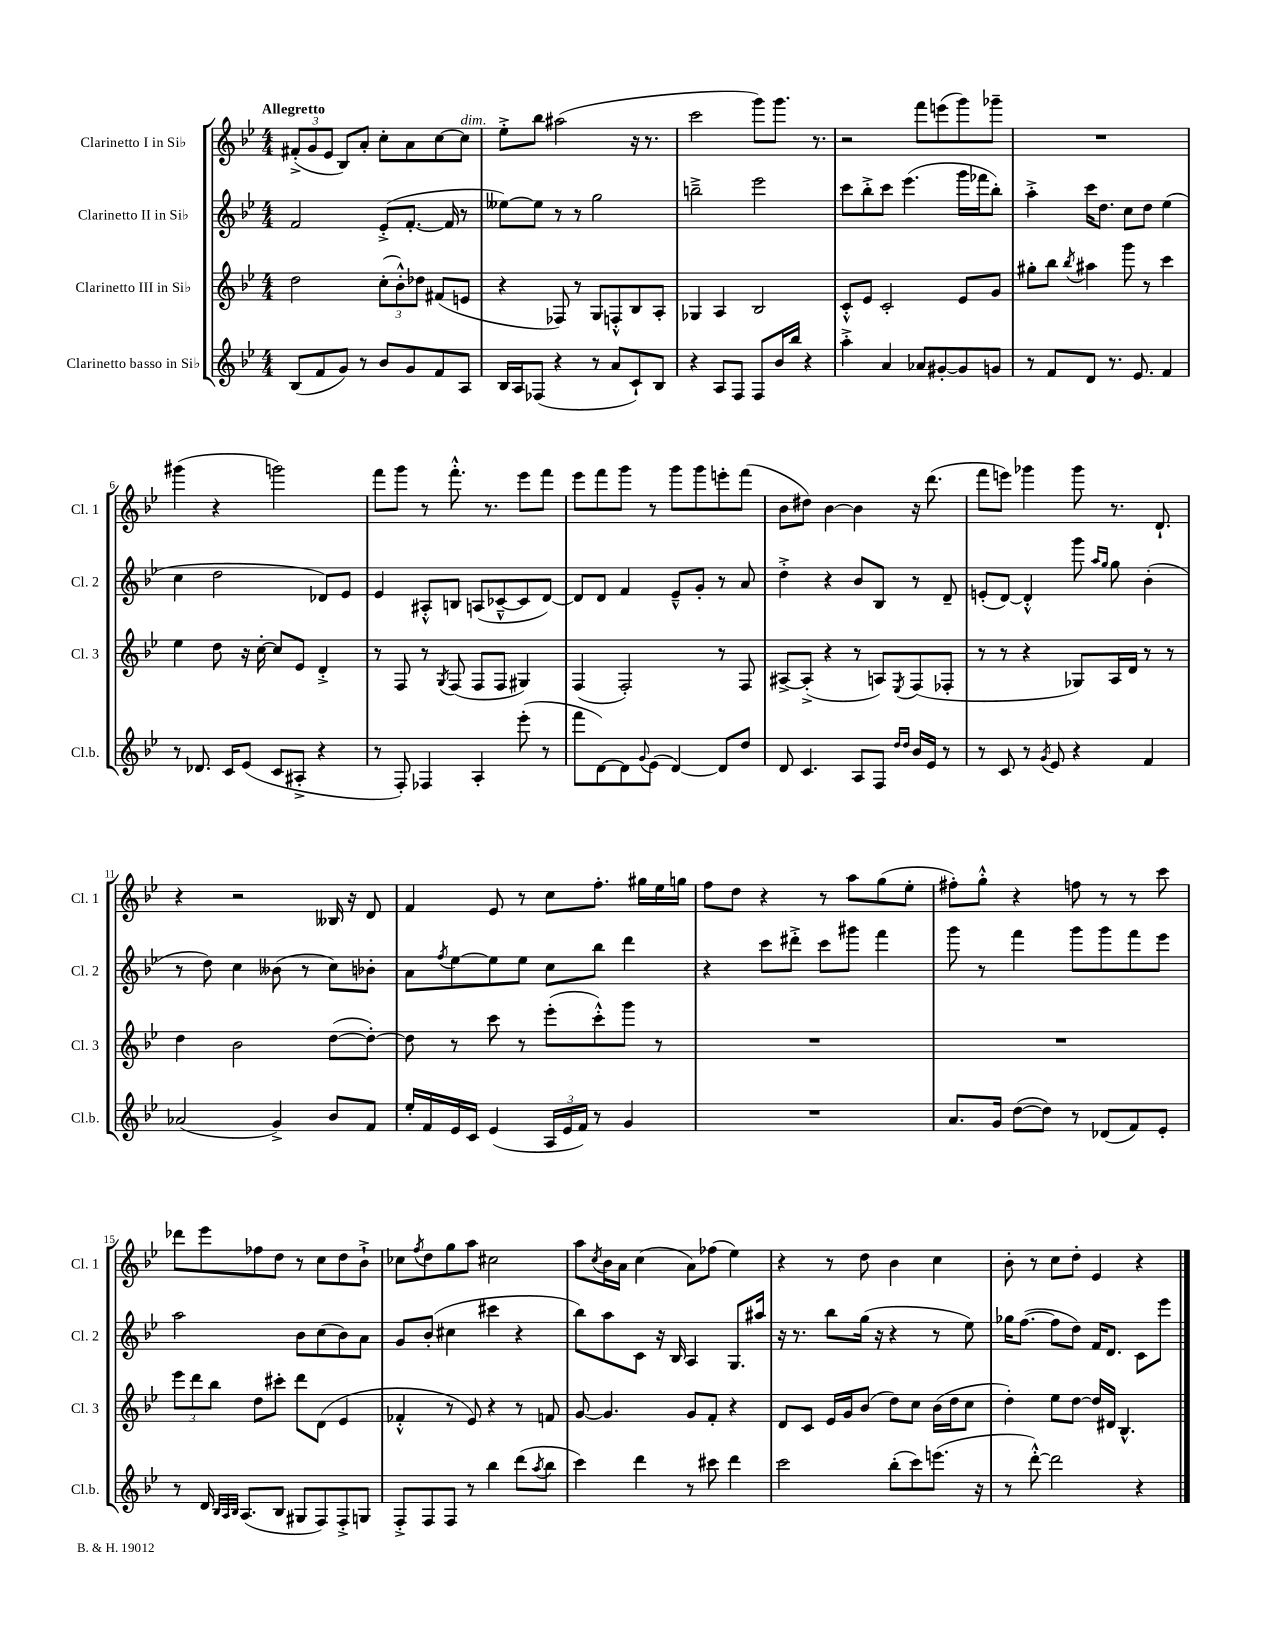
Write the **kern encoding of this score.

**kern	**kern	**kern	**kern
*part4	*part3	*part2	*part1
*staff4	*staff3	*staff2	*staff1
*I"Clarinetto basso in Si♭	*I"Clarinetto III in Si♭	*I"Clarinetto II in Si♭	*I"Clarinetto I in Si♭
*I'Cl.b.	*I'Cl. 3	*I'Cl. 2	*I'Cl. 1
*clefG2	*clefG2	*clefG2	*clefG2
*k[b-e-]	*k[b-e-]	*k[b-e-]	*k[b-e-]
*M4/4	*M4/4	*M4/4	*M4/4
=1	=1	=1	=1
!	!	!	!LO:TX:a:B:t=Allegretto
(8B-/L	2dd\	2f/	(12f#X'^/L
.	.	.	12g/
8f/	.	.	.
.	.	.	12e-/J
8g/J)	.	.	8B-/L)
8r	.	.	8a'/J
8b-/L	(12cc'\L	(8e-'^/L	8cc'\L
.	12b-'^^\)	.	.
8g/	.	[8.f'/J	8a\
.	12dd-X\J	.	.
8f/	(8f#X/L	.	[8cc\
.	.	16f/]	.
!	!	!	!LO:TX:a:i:t=dim.
8A/J	8en/J	8r	8cc\J]
=2	=2	=2	=2
16B-/LL	4r	[8ee--X\L)	8ee-'^\L
16A/J	.	.	.
(8F-X/J	.	8ee--\J]	8bb-\J
4r	8F-X/)	8r	(2aa#X\
.	8r	8r	.
8r	8G/L	2gg\	.
8a/L	8Fn'^^/	.	.
8c`/)	8B-/	.	16r
.	.	.	8.r
8B-/J	8A'/J	.	.
=3	=3	=3	=3
4r	4G-X/	2bbn~^\	2ccc\
8A/L	4A/	.	.
8F/J	.	.	.
8F/L	2B-/	2eee-\	8ggg\L)
16b-/L	.	.	8.ggg\J
16bb-/JJ	.	.	.
4r	.	.	.
.	.	.	8.r
=4	=4	=4	=4
4aa'^\	8c'^^/L	8ccc\L	2r
.	8e-/J	8bb-'^\	.
4a/	2c'/	8ccc\J	.
.	.	(4.eee-\	.
8a-X/L	.	.	8fff\L
[8g#X'/	.	.	(8eeen\
8g#/]	8e-/L	16ggg\LL	8ggg\)
.	.	16fff-X\J	.
8gn/J	8g/J	8bb-'\J)	8ggg-X~\J
=5	=5	=5	=5
8r	8gg#X'\L	4aa'^\	1r
8f/L	8bb-\J	.	.
.	8qbb-/	.	.
8d/J	4aa#X\	16ccc\KL	.
.	.	8.dd\J	.
8.r	.	.	.
.	8ggg\	8cc\L	.
8.e-/	.	.	.
.	8r	8dd\J	.
4f/	4ccc\	(4ee-\	.
!!LO:LB:g=z
=6	=6	=6	=6
8r	4ee-\	4cc\	(4ggg#X\
8.d-X/	.	.	.
.	8dd\	2dd\	4r
16c/KL	.	.	.
(8e-/J	16r	.	.
.	[16cc'\	.	.
8c/L	8cc/L]	.	2gggn\)
8A#X'^/J	8e-/J	.	.
4r	4d'^/	8d-X/L)	.
.	.	8e-/J	.
=7	=7	=7	=7
8r	8r	4e-/	8fff\L
8F'/)	8F/	.	8ggg\J
4F-X/	8r	8A#X'^^/L	8r
.	8qG/	.	.
.	(8F/	8Bn/J	8.fff'^^\
4A'/	8F/L	(8An/L	.
.	.	.	8.r
.	8F/J	[8c-X~^^/	.
(8eee-'\	4G#X/)	8c-/]	8eee-\L
8r	.	[8d/J)	8fff\J
=8	=8	=8	=8
8fff\L	(4F/	8d/L]	8eee-\L
[8d\)	.	8d/J	8fff\
8d\]	2F'/)	4f/	8ggg\J
8qqg/	.	.	.
(8e-\J	.	.	8r
[4d/)	.	8e-~^^/L	8ggg\L
.	.	8g'/J	8ggg\
8d/L]	8r	8r	8eeen'\
8dd/J	8F/	8a/	(8fff\J
=9	=9	=9	=9
8d/	[8A#X^/L	4dd'^\	8b-\L
4.c/	(8A#'^/J]	.	8dd#X\J)
.	4r	4r	[4b-\
8A/L	8r	8b-/L	4b-\]
8F/J	8An/L)	8B-/J	.
16qqdd/LL	.	.	.
16qqdd/JJ	8qE-/	.	.
16b-/LL	(8F/	8r	16r
16e-/JJ	.	.	(8.ddd\
8r	8F-X'/J	8d~/	.
=10	=10	=10	=10
8r	8r	(8en'/L	8fff\L
8c/	8r	[8d/J)	8eeen\J)
8r	4r	4d'^^/]	4ggg-X\
8qg/	.	.	.
8e-/	.	.	.
4r	8G-X/L)	8ggg\	8ggg-\
.	.	16qqaa/LL	.
.	.	16qqgg/JJ	.
.	16A/L	8gg\	8.r
.	16d/JJ	.	.
4f/	8r	(4b-'\	.
.	.	.	8.d`/
.	8r	.	.
!!LO:LB:g=z
=11	=11	=11	=11
(2a-X/	4dd\	8r	4r
.	.	8dd\)	.
.	2b-\	4cc\	2r
4g^/)	.	(8b--X\	.
.	.	8r	.
8b-/L	([8dd\L	8cc\L)	16B--X/
.	.	.	16r
8f/J	8dd'\J_)	8b-X'\J	8d/
=12	=12	=12	=12
16ee-'/LL	8dd\]	8a\L	4f/
16f/	.	.	.
.	.	8qff/	.
16e-/	8r	[8ee-\	.
16c/JJ	.	.	.
(4e-/	8ccc\	8ee-\]	8e-/
.	8r	8ee-\J	8r
24A/LL	(8eee-'\L	8cc\L	8cc\L
24e-/	.	.	.
24f/JJ)	.	.	.
8r	8ccc'^^\)	8bb-\J	8.ff'\J
4g/	8ggg\J	4ddd\	.
.	.	.	16gg#X\LL
.	8r	.	16ee-\
.	.	.	16ggn\JJ
=13	=13	=13	=13
1r	1r	4r	8ff\L
.	.	.	8dd\J
.	.	8ccc\L	4r
.	.	8ddd#X'^\J	.
.	.	8ccc\L	8r
.	.	8ggg#X\J	8aa\L
.	.	4fff\	(8gg\
.	.	.	8ee-'\J
=14	=14	=14	=14
8.a/L	1r	8ggg\	8ff#X'\L)
.	.	8r	8gg'^^\J
16g/Jk	.	.	.
([8dd\L	.	4fff\	4r
8dd\J])	.	.	.
8r	.	8ggg\L	8ffn\
(8d-X/L	.	8ggg\	8r
8f/)	.	8fff\	8r
8e-'/J	.	8eee-\J	8ccc\
!!LO:LB:g=z
=15	=15	=15	=15
8r	12eee-\L	2aa\	8ddd-X\L
.	12ddd\	.	.
16d/	.	.	8eee-\
.	12bb-\J	.	.
32qqB-/LLL	.	.	.
32qqA/	.	.	.
32qqB-/JJJ	.	.	.
(8.A/L	.	.	.
.	8dd\L	.	8ff-X\
8B-/J	8ccc#X'\J	.	8dd\J
8G#X/L	8ddd\L	8b-\L	8r
8F/)	(8d\J	(8cc\	8cc\L
8F'^/	4e-/	8b-\)	8dd\
8Gn/J	.	8a\J	8b-`^\J
=16	=16	=16	=16
8F'^/L	4f-X'^^/	8g/L	8cc-X\L
.	.	.	8qff/
8F/	.	(8b-'/J	8dd\
8F/J	8r	4cc#X\	8gg\
8r	8e-/)	.	8aa\J
4bb-\	4r	4ccc#X\	2cc#X\
(8ddd\L	8r	4r	.
8qaa/	.	.	.
8bb-\J	8fn/	.	.
=17	=17	=17	=17
4ccc\)	[8g/	8bb-\L)	8aa\L
.	.	.	8qcc/
.	4.g/]	8aa\	16b-\L
.	.	.	16a\JJ
4ddd\	.	8c\J	(4cc\
.	.	16r	.
.	.	16B-/	.
8r	8g/L	4A/	8a\L)
8ccc#X\	8f'/J	.	(8ff-X\J
4ddd\	4r	8.G/L	4ee-\)
.	.	16aa#X/Jk	.
=18	=18	=18	=18
2ccc\	8d/L	16r	4r
.	.	8.r	.
.	8c/J	.	.
.	16e-/LL	8bb-\L	8r
.	16g/J	.	.
.	(8b-/J	(16gg\Jk	8dd\
.	.	16r	.
(8bb-'\L	8dd\L)	4r	4b-\
8ccc\)	8cc\J	.	.
(8.eeen\J	(16b-\LL	8r	4cc\
.	16dd\J	.	.
.	8cc\J	8ee-\)	.
16r	.	.	.
=19	=19	=19	=19
8r	4dd'\)	16gg-X\KL	8b-'\
.	.	([8.ff\J	.
[8ddd'^^\)	.	.	8r
2ddd\]	8ee-\L	8ff\L]	8cc\L
.	[8dd\J	8dd\J)	8dd'\J
.	16dd/LL]	16f/KL	4e-/
.	16d#X/JJ	8.d/J	.
.	4.B-^^/	.	.
4r	.	8c\L	4r
.	.	8eee-\J	.
==	==	==	==
*-	*-	*-	*-
